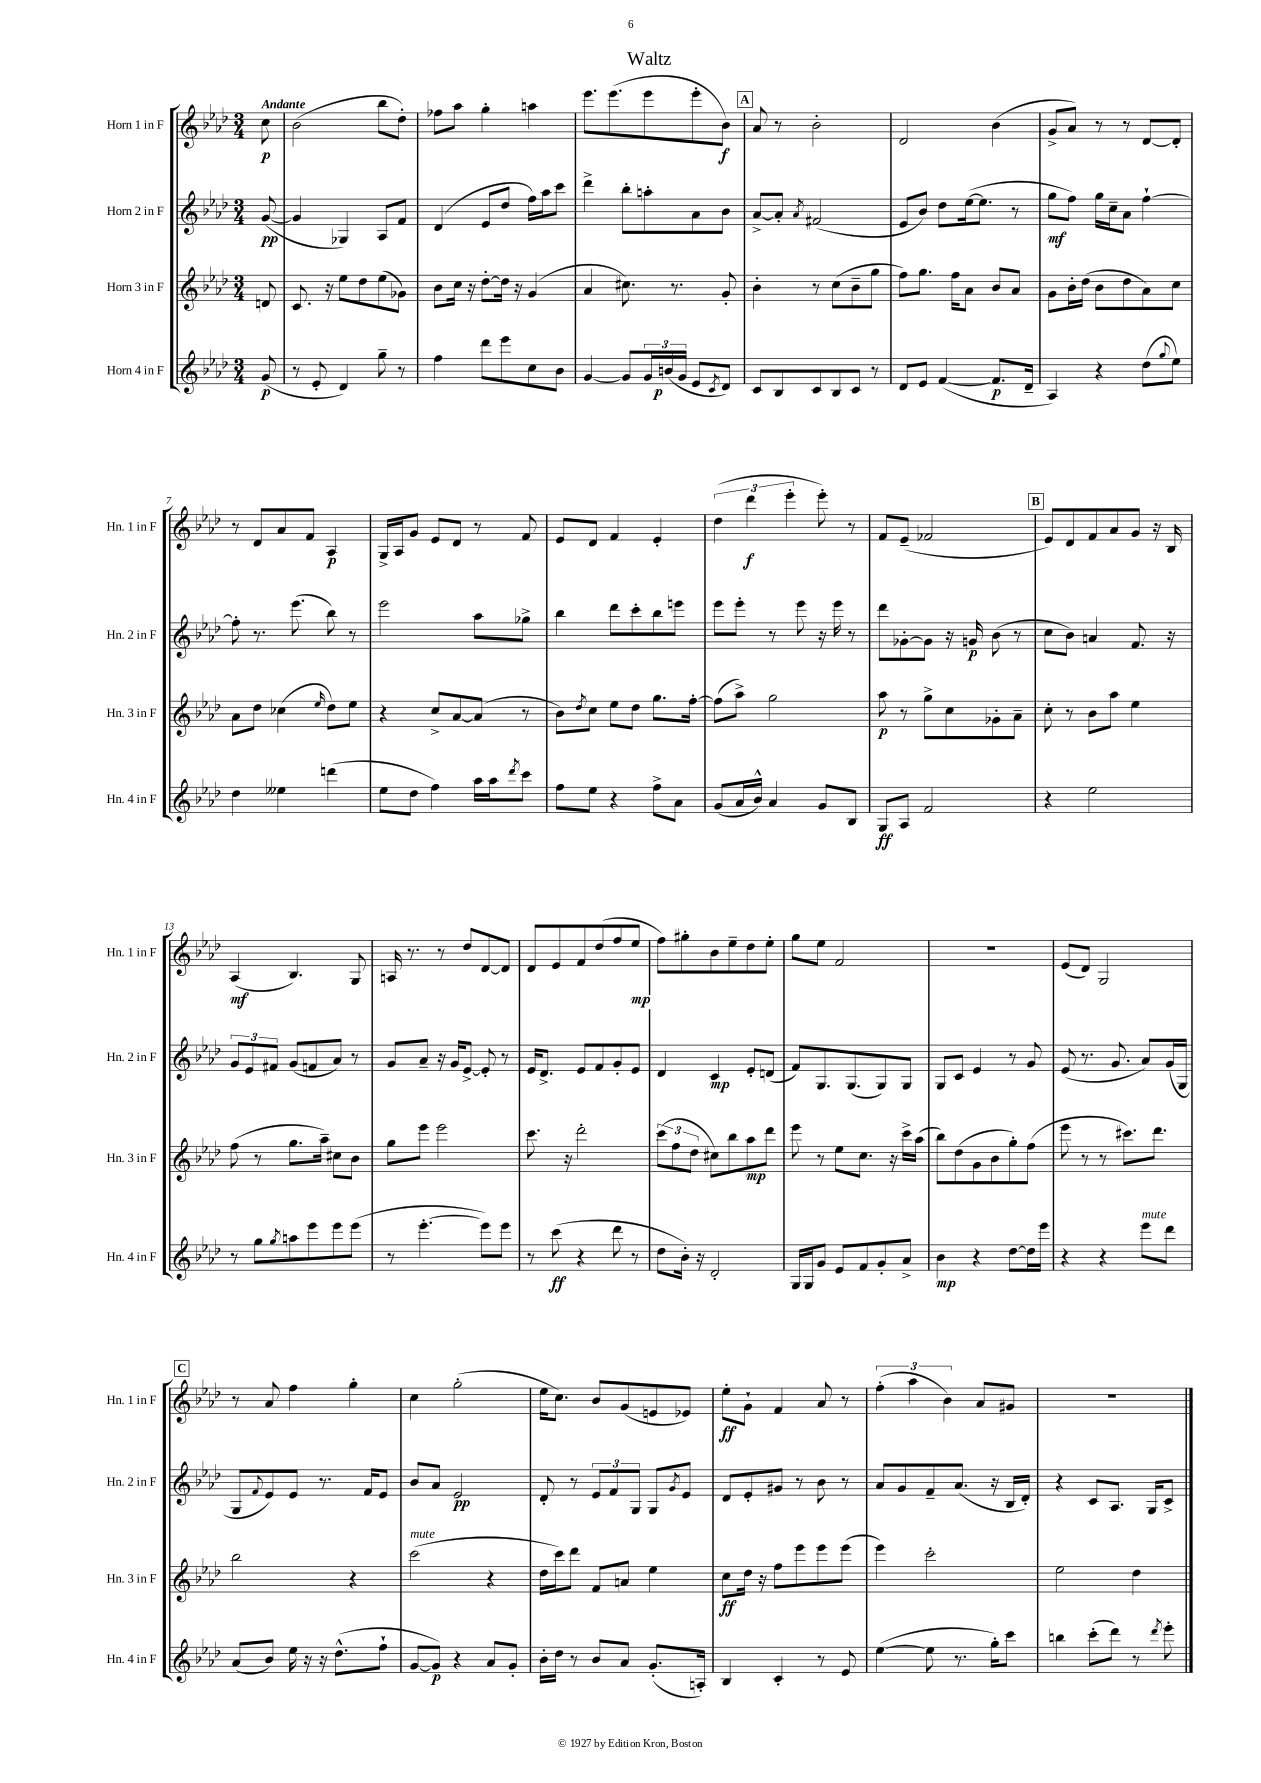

**kern	**kern	**kern	**kern
*staff4	*staff3	*staff2	*staff1
*clefG2	*clefG2	*clefG2	*clefG2
*k[b-e-a-d-]	*k[b-e-a-d-]	*k[b-e-a-d-]	*k[b-e-a-d-]
*M3/4	*M3/4	*M3/4	*M3/4
(8g/	8d/	([8g/	8cc\
=	=	=	=
8r	8.c/	4g/]	(2b-\
8e-'/	.	.	.
.	16r	.	.
4d-/)	8ee-\L	4G-/)	.
.	8dd-\	.	.
8gg~\	(8ee-\	8A-/L	8bb-\L
8r	8g-\J)	8f/J	8dd-'\J)
=	=	=	=
4ff\	8b-\L	(4d-/	8ff-\L
.	16cc\Jk	.	8aa-\J
.	16r	.	.
8ddd-\L	[8dd-'\L	8e-/L	4gg'\
8eee-\	16dd-\]Jk	8dd-/J	.
.	16r	.	.
8cc\	(4g/	16ff\LL)	4aa\
.	.	16aa-\J	.
8b-\J	.	8ccc\J	.
=	=	=	=
[4g/	4a-/	4ddd-^\	8.eee-\L
.	.	.	(8.eee-\
8g/]L	8.cc#\)	8bb-'\L	.
24g/L	.	8aa'\	8eee-\
(24b/	.	.	.
.	8.r	.	.
24g/JJ	.	.	.
8e-/L	.	8a-\	8eee-'\
8qc/	.	.	.
8d-/J)	8g'/	8b-\J	8b-\J)
=	=	=	=
8c/L	4b-'\	[8a-^/L	8a-/
8B-/	.	8a-'/]J	8r
.	.	8qa-/	.
8c/	8r	(2f#/	2b-'\
8B-/	(8cc\L	.	.
8c/J	8b-~\	.	.
8r	8gg\J	.	.
=	=	=	=
8d-/L	8ff\L)	8e-/L	2d-/
8e-/J	8.gg\J	8b-/J)	.
([4f/	.	8dd-\L	.
.	16ff\LK	.	.
.	8a-\J	([16ee-\k	.
.	.	8.ee-\]J	.
8.f/]L	8b-/L	.	(4b-\
.	8a-/J	8r	.
16d-~/Jk	.	.	.
=	=	=	=
4A-/)	8g\L	8gg\L	8g^/L
.	16b-'\L	8ff\J)	8a-/J)
.	(16dd-\JJ	.	.
4r	8b-\L	16gg\LL	8r
.	.	16cc~\J	.
.	8dd-\	8a-\J	8r
(8dd-\L	8a-\)	[4ff`\	[8d-/L
8qqgg/	.	.	.
8ee-\J)	8cc\J	.	8d-'/]J
=	=	=	=
4dd-\	8a-\L	8ff'\]	8r
.	8dd-\J	8.r	8d-/L
4ee--\	(4cc-\	.	8a-/
.	.	(8.eee-\	.
.	.	.	8f/J
.	16qqee-/	.	.
(4ddd\	8dd-\L)	8bb-\)	4A-/
.	8ee-\J	8r	.
=	=	=	=
8ee-\L	4r	2eee-\	16G^/LL
.	.	.	16A-/J
8dd-\J	.	.	8g/J
4ff\)	8cc^/L	.	8e-/L
.	[8a-/	.	8d-/J
16aa-\LL	(8a-/]J	8aa-\L	8r
16aa-\J	.	.	.
8qddd-/	.	.	.
8ccc\J	8r	8gg-^\J	8f/
=	=	=	=
8ff\L	8b-\L)	4bb-\	8e-/L
.	8qdd-/	.	.
8ee-\J	8cc\J	.	8d-/J
4r	8ee-\L	8ddd-\L	4f/
.	8dd-\J	8ccc'\	.
8ff^\L	8.gg\L	8bb-\	4e-'/
8a-\J	.	8eee\J	.
.	[16ff'\Jk	.	.
=	=	=	=
(8g/L	(8ff\]L	8eee-\L	(6dd-\
16a-/L	8aa-^\J)	8eee-'\J	.
.	.	.	6ddd-\
16b-^^/JJ)	.	.	.
4a-/	2gg\	8r	.
.	.	.	6eee-'\
.	.	8eee-\	.
8g/L	.	16r	8eee-'\)
.	.	16eee-\	.
8B-/J	.	8r	8r
=	=	=	=
8G/L	8aa-\	8ddd-\L	8f/L
8A-/J	8r	[8g-'\	(8e-~/J
2f/	8gg^\L	8g-\]J	2f-/
.	8cc\	16r	.
.	.	16g/	.
.	8g-'\	(8b-\	.
.	8a-~\J	8r	.
=	=	=	=
4r	8cc'\	8cc\L	8e-/L)
.	8r	8b-\J)	8d-/
2ee-\	8b-\L	4a/	8f/
.	8aa-\J	.	8a-/
.	4ee-\	8.f/	8g/J
.	.	.	16r
.	.	16r	16B-/
=	=	=	=
8r	(8ff\	12g/L	(4A-/
.	.	12e-/	.
8gg\L	8r	.	.
.	.	12f#/J	.
8qgg/	.	.	.
8aa\	8.gg\L	(8g/L	4.B-/)
8eee-\	.	8f/	.
.	16aa-~\Jk)	.	.
8eee-\	8cc#\L	8a-/J)	.
(8eee-\J	8b-\J	8r	8G/
=	=	=	=
8r	8gg\L	8g/L	16A/
.	.	.	8.r
[4.eee-'\	8eee-\J	8a-~/J	.
.	2eee-\	16r	8r
.	.	16g/LK	.
.	.	[8e-^/J	8dd-/L
8eee-\]L)	.	8e-'/]	[8d-/
8eee-\J	.	8r	8d-/]J
=	=	=	=
8r	8.ccc\	16e-/LK	8d-/L
.	.	8.d-^/J	.
(8ccc\	.	.	8e-/
.	16r	.	.
4r	2ddd-'\	8e-/L	8f/
.	.	8f/	(8dd-/
8ddd-\	.	8g'/	8ff/
8r	.	8e-/J	8ee-/J
=	=	=	=
8dd-\L	(12ccc\L	4d-/	8ff\L)
.	12ff\	.	.
16b-'\Jk)	.	.	8gg#'\
.	12dd-\J	.	.
16r	.	.	.
2d-'/	8cc#\L)	4c/	8b-\
.	8bb-\	.	8ee-~\
.	8aa-\	8e-'/L	8dd-\
.	8ddd-\J	(8d/J	8ee-'\J
=	=	=	=
16G/LL	8eee-\	8f/L)	8gg\L
16G/J	.	.	.
8g/J	8r	8.G/	8ee-\J
8e-/L	8ee-\L	.	2f/
.	.	(8.G/	.
8f/	8.cc\J	.	.
8g'/	.	8G/)	.
.	16r	.	.
8a-^/J	16ccc^\LL	8G/J	.
.	(16aa-\JJ	.	.
=	=	=	=
4b-\	8bb-\L)	8G/L	2.r
.	(8dd-\	8c/J	.
4r	8g\	4e-/	.
.	8b-\	.	.
[8dd-\L	8gg'\)	8r	.
16dd-\]L	(8ff\J	8g/	.
16eee-\JJ	.	.	.
=	=	=	=
4r	8eee-\	(8e-/	(8e-/L
.	8r	8.r	8d-/J)
4r	8r	.	2G/
.	.	8.g/	.
.	8.ccc#\L)	.	.
8eee-\L	.	8a-/L)	.
.	8.ddd-\J	.	.
8ddd-\J	.	(16g/L	.
.	.	16G/JJ	.
=	=	=	=
(8a-/L	2bb-\	8G/L	8r
.	.	8qqf/	.
8b-/J)	.	8e-/)	8a-/
16ee-\	.	8e-/J	4ff\
16r	.	.	.
16r	.	8.r	.
(8.dd-^^\L	.	.	.
.	4r	.	4gg'\
.	.	16f/LK	.
8ff`\J	.	8e-/J	.
=	=	=	=
[8g/L	(2ccc\	8b-/L	4cc\
8g/]J)	.	8a-/J	.
4r	.	2e-/	(2gg'\
8a-/L	4r	.	.
8g'/J	.	.	.
=	=	=	=
16b-'\LL	16dd-\LL	8d-'/	16ee-\LK
16dd-\JJ	16ccc\J)	.	8.cc\J)
8r	8ddd-\J	8r	.
8b-/L	8f/L	12e-/L	8b-/L
.	.	12f/	.
8a-/J	8a/J	.	(8g/
.	.	12G/J	.
(8.g'/L	4ee-\	8G/L	8e/
.	.	8qg/	.
.	.	8e-/J	8e-/J)
16A'/Jk)	.	.	.
=	=	=	=
4B-/	8cc\L	8d-/L	8ee-'\L
.	16dd-\Jk	8e-'/	8g`\J
.	16r	.	.
4c'/	8ff\L	8g#/J	4f/
.	8eee-\	8r	.
8r	8eee-\	8b-\	8a-/
8e-/	(8eee-\J	8r	8r
=	=	=	=
([4ee-\	4eee-\)	8a-/L	(6ff'\
.	.	8g/	.
.	.	.	6aa-\
8ee-\]	2ccc'\	8f~/	.
.	.	.	6b-\)
8.r	.	(8.a-/J	.
.	.	.	8a-/L
16gg'\LK)	.	16r	.
8ccc\J	.	16B-/LL	8g#/J
.	.	16d-'/JJ)	.
=	=	=	=
4bb\	2ee-\	4r	2.r
(8ccc'\L	.	8c/L	.
8ddd-\J)	.	8.A-/J	.
8r	4dd-\	.	.
.	.	16G/LK	.
8qddd-/	.	.	.
8eee-'\	.	8c^/J	.
==	==	==	==
*-	*-	*-	*-
